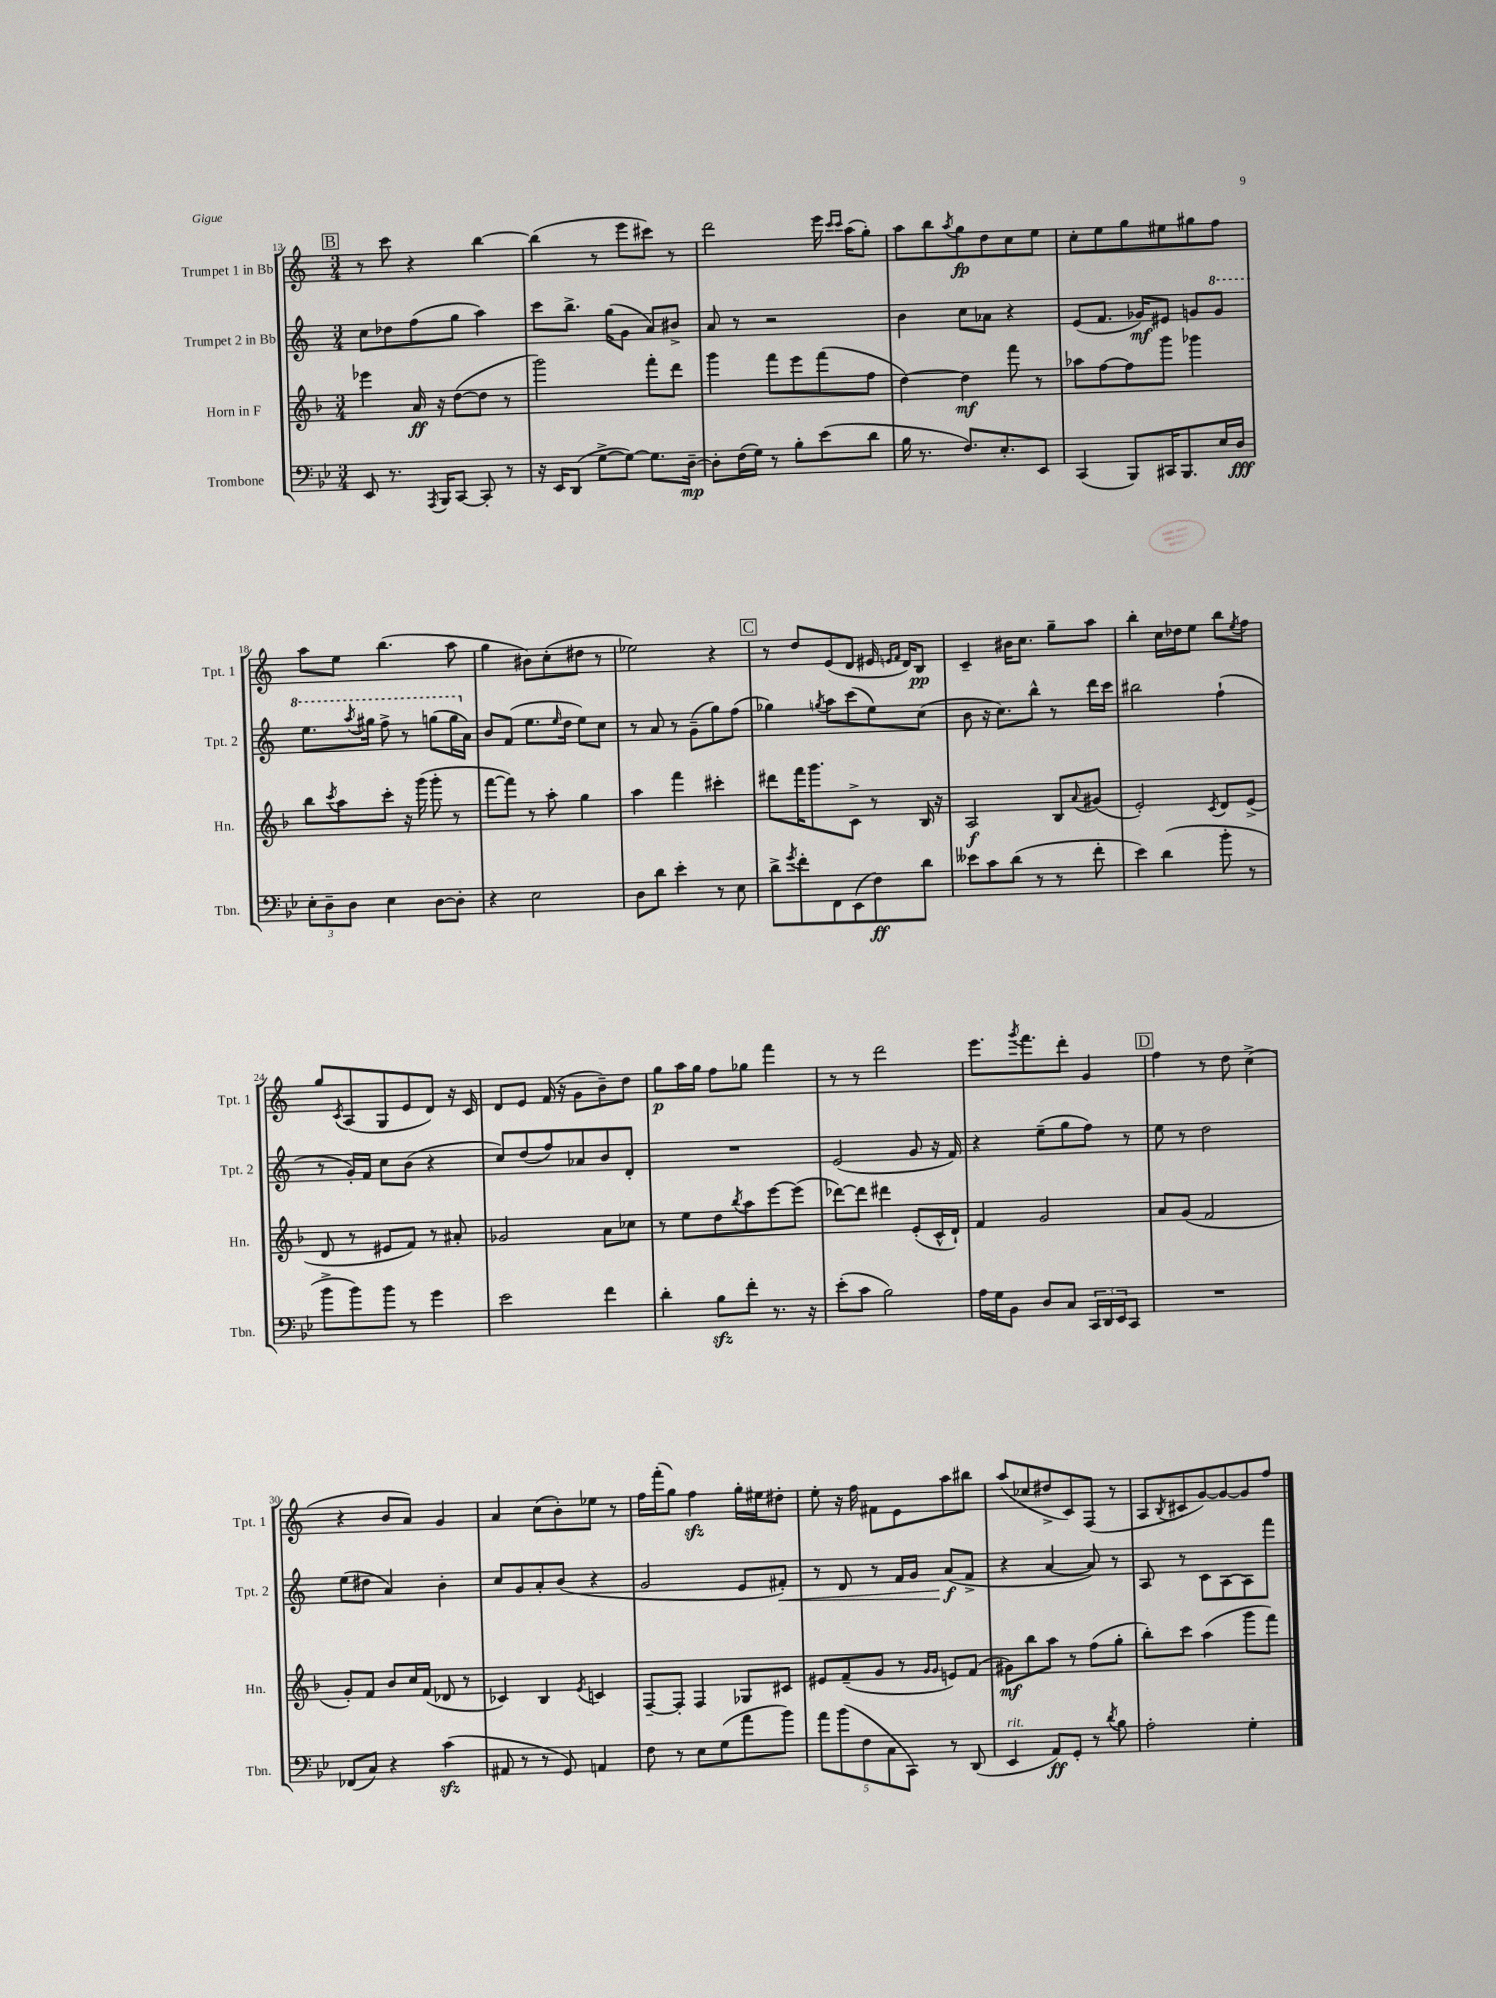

**kern	**kern	**kern	**kern
*staff4	*staff3	*staff2	*staff1
*clefF4	*clefG2	*clefG2	*clefG2
*k[b-e-]	*k[b-]	*k[]	*k[]
*M3/4	*M3/4	*M3/4	*M3/4
8EE-	4eee-	8cc	8r
8.r	.	8dd-	8ccc
.	16a	(8ff	4r
8qAAA	.	.	.
16BBB-	16r	.	.
[8CC	([8dd	8gg	.
8CC']	8dd]	4aa)	[4bb
8r	8r	.	.
=	=	=	=
16r	2ggg)	8ccc	(4bb]
16EE-	.	.	.
(8DD	.	8.bb^	.
[8G^	.	.	8r
.	.	(16gg	.
8G_)	.	8g	8eee
8.G]	8fff'	8a)	8ccc#)
.	8ddd	8b#^	8r
[16D~	.	.	.
=	=	=	=
8D']	4ggg	8a	2ddd
(16F	.	8r	.
16G)	.	.	.
8r	8fff	2r	.
8B-'	8eee	.	.
(8e-	(8fff	.	16eee
.	.	.	16qqccc
.	.	.	16qqccc
.	.	.	(16aa
8d	8ff	.	8gg')
=	=	=	=
16B-	[4dd)	4b	8aa
8.r	.	.	.
.	.	.	8bb
.	.	.	8qaa
8.F)	4dd]	8cc	8gg
.	.	8a-	8dd
8.E-'	.	.	.
.	8fff	4r	8cc
8EE-	8r	.	8ee
=	=	=	=
(4CC	8aa-	(8e	8cc'
.	[8ff	8.f	8ee
8BBB-)	8ff]	.	8gg
.	.	16g-)	.
16CC#	8ggg	8e#	8ee#
8.BBB-	.	.	.
.	4ggg-	8g	8gg#
16E-	.	8gg	8ff
16D	.	.	.
=	=	=	=
12E-'	8bb-	8.eee	8aa
12D~	.	.	.
.	8qccc	.	.
.	8aa	.	8ee
12D	.	.	.
.	.	8qaaa	.
.	.	16ggg#	.
4E-	8ccc'	8fff^	(4.bb
.	16r	8r	.
.	(16ggg	.	.
[8D	8ggg'	(8ggg	.
8D']	8r	16ggg	8aa
.	.	16a)	.
=	=	=	=
4r	[8fff	8b	4gg
.	8fff])	(8f	.
2E-	8r	8.ee	8b#)
.	8aa'	.	(8cc'
.	.	16qqee	.
.	.	16dd	.
.	4gg	8ee)	8dd#
.	.	8cc	8r
=	=	=	=
8D	4aa	8r	2ee-)
8d	.	8a	.
4e-'	4fff	8r	.
.	.	(8g~	.
8r	4ccc#'	8gg)	4r
8E-	.	(8ff	.
=	=	=	=
8d^	8ddd#	4gg-)	8r
8qg	.	.	.
8f'	16fff	.	8dd
.	8.ggg	.	.
.	.	8qgg	.
8FF	.	8aa	(8e
(8EE-	8c^	(8ccc	8d
8F)	8r	8ee)	16e#
.	.	.	16qqe
.	.	.	16qqf
.	.	.	16d)
8d	16B-	(8cc	8B
.	16r	.	.
=	=	=	=
8e--	2A	8b	4c~
8c	.	16r	.
.	.	8.cc)	.
(8d	.	.	16b#
.	.	.	8.cc
8r	.	8bb^^	.
8r	8B-	8r	8gg~
.	8qqa	.	.
8f'	(8g#	16ddd	8aa
.	.	16ccc	.
=	=	=	=
4e-)	2e')	2bb#	4bb'
(4d	.	.	16cc
.	.	.	16dd-
.	.	.	8ee
.	8qc	.	.
8b-'	8d	(4ff`	8bb
.	.	.	8qee
8r	(8e^	.	8ff
=	=	=	=
8b-^	8d	8r	8gg
.	.	.	8qc
8b-)	8r	16g')	(8A
.	.	16f	.
8b-	8e#	8cc	8G
8r	8f)	(8b	8e
4g	8r	4r	8d)
.	8a#'	.	16r
.	.	.	16c
=	=	=	=
2e-	2g-	8cc)	8d
.	.	(8dd	8e
.	.	8ff)	(16f
.	.	.	16r
.	.	8a-	8g
4f	8a	8b	8b~)
.	8cc-	8d'	8dd
=	=	=	=
4d'	8r	2.r	8gg
.	8ee	.	16aa
.	.	.	16gg
8B-	8dd	.	8ff
.	8qbb-	.	.
8f'	8aa	.	8gg-
8.r	[8eee	.	4fff
.	(8eee]	.	.
16r	.	.	.
=	=	=	=
(8e-'	[8ddd-)	(2e	8r
8c	8ddd-]	.	8r
2B-)	4ddd#	.	2ddd
.	(8e'	8g	.
.	16c^^	16r	.
.	16d`)	16f)	.
=	=	=	=
16A	4f	4r	8.eee
16G	.	.	.
8BB-	.	.	.
.	.	.	8qggg
.	.	.	8.fff
8D	2g	(8ee~	.
8C	.	8gg	8ddd'
24CC	.	8ff)	4g
24DD	.	.	.
24EE-	.	.	.
8CC	.	8r	.
=	=	=	=
2.r	8a	8ee	4ff
.	(8g	8r	.
.	2f	2dd	8r
.	.	.	8dd
.	.	.	(4cc^
=	=	=	=
(8FF-	8g')	(8ee	4r
8C)	8f	8dd#	.
4r	8b-	4a)	8b
.	16cc	.	8a)
.	(16f	.	.
(4c	8d-	4b'	4g
.	8r	.	.
=	=	=	=
8AA#	4c-)	8cc	4a
8r	.	8g	.
8r	4B-	8a'	(8cc
8GG)	.	(8b	8b')
.	8qe	.	.
4AA	4c	4r	8ee-
.	.	.	8r
=	=	=	=
8F	[8F~	2g	16ff
.	.	.	(16fff'
8r	8F']	.	8gg)
8E-	4F	.	4ff
(8G	.	.	.
8a	8G-	8e	16gg'
.	.	.	16ee#
8b-)	8c#	8f#')	8dd#'
=	=	=	=
10a	8e#	8r	8ee'
(10b-	.	.	.
.	(8f~	8d	16r
.	.	.	16ff
10F	.	.	.
.	8g	8r	8f#
10C	.	.	.
.	8r	16f	8e
10CC)	.	.	.
.	.	16g	.
.	16qqg	.	.
.	16qqg	.	.
8r	8e)	(8a	8aa
(8DD	(8f	8f^	8bb#
=	=	=	=
4EE-	8g#)	4r	(8aa
.	8bb-	.	8cc-
8AA)	8aa	[4a	8dd#^
8GG'	8r	.	8c)
8r	(8ff	8a])	(8F
8qd	.	.	.
8B-	8gg'	8r	8r
=	=	=	=
2A'	8bb-')	8A	8A
.	.	.	8qB
.	8ccc	8r	8c#
.	(4aa	8c	[8g)
.	.	[8A	8g_
4G'	8ggg	8A]	8g]
.	8fff)	8fff	8ff
==	==	==	==
*-	*-	*-	*-
